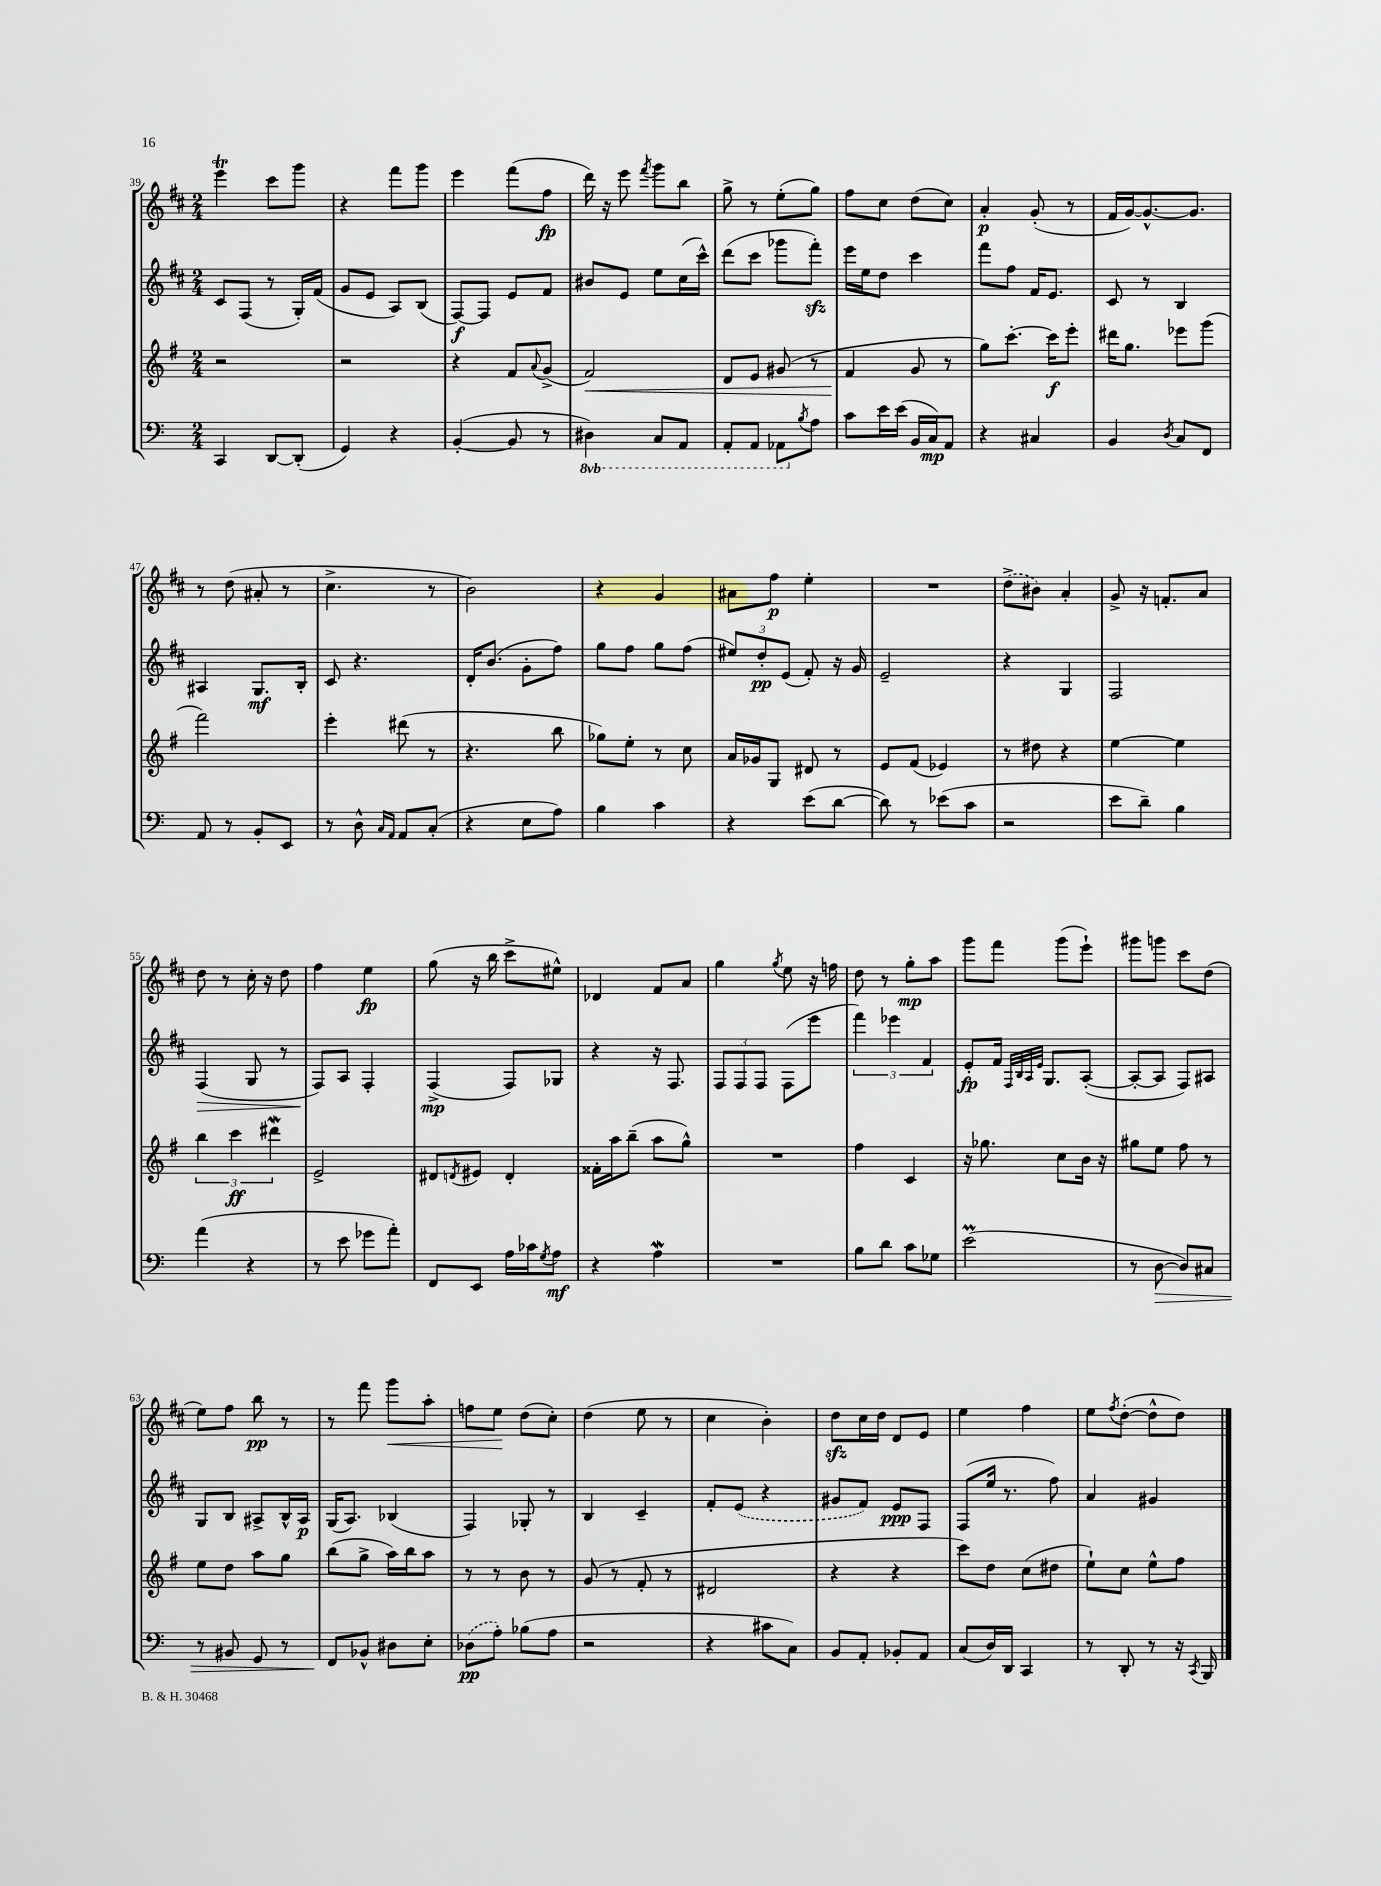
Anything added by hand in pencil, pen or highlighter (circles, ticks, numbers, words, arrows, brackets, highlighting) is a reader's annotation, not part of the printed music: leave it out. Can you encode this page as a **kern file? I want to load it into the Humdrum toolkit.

**kern	**kern	**kern	**kern
*staff4	*staff3	*staff2	*staff1
*clefF4	*clefG2	*clefG2	*clefG2
*k[]	*k[f#]	*k[f#c#]	*k[f#c#]
*M2/4	*M2/4	*M2/4	*M2/4
4CC	2r	8c#	4eee
.	.	(8F#	.
[8DD	.	8r	8ccc#
(8DD']	.	16G')	8ggg
.	.	(16f#	.
=	=	=	=
4GG)	2r	8g	4r
.	.	8e	.
4r	.	8A)	8fff#
.	.	(8B	8ggg
=	=	=	=
([4BB'	4r	[8F#)	4eee
.	.	8F#]	.
8BB]	8f#	8e	(8fff#
.	8qqa	.	.
8r	(8g^	8f#	8ff#
=	=	=	=
4DD#)	2f#)	8b#	16ddd)
.	.	.	16r
.	.	8e	8eee
.	.	.	8qfff#
8CC	.	8ee	8ggg
8AAA	.	(16cc#	8bb
.	.	16ccc#^^)	.
=	=	=	=
8AAA'	8d	(8ddd	8gg^
8AAA	8e	8ccc#	8r
8AAA-	(8g#	8ggg-	(8ee'
8qB	.	.	.
8A	8r	8fff#')	8gg)
=	=	=	=
8c	4f#	16eee	8ff#
.	.	16ee	.
16e	.	8dd	8cc#
(16e	.	.	.
16BB	8g	4ccc#	(8dd
16C)	.	.	.
8AA	8r	.	8cc#)
=	=	=	=
4r	8gg)	8fff#	4a'
.	[8.ccc'	8ff#	.
4C#	.	16f#	(8g'
.	16ccc]	8.e	.
.	8eee'	.	8r
=	=	=	=
4BB	16ddd#	8c#	16f#
.	8.gg	.	[16g)
.	.	8r	8.g^^_
8qD	.	.	.
8C	8eee-	4B	.
.	.	.	8.g]
8FF	(8ggg	.	.
=	=	=	=
8AA	2fff#)	4A#	8r
8r	.	.	(8dd
8BB'	.	8.G	8a#'
8EE	.	.	8r
.	.	16B'	.
=	=	=	=
8r	4eee'	8c#	4.cc#^
8D^^	.	4.r	.
16qqC	.	.	.
16qqAA	.	.	.
8AA	(8ddd#	.	.
(8C'	8r	.	8r
=	=	=	=
4r	4.r	16d'	2b)
.	.	(8.b	.
8E	.	8g'	.
8A)	8bb	8ff#)	.
=	=	=	=
4B	8gg-)	8gg	4r
.	8ee'	8ff#	.
4c	8r	8gg	4g
.	8cc	(8ff#	.
=	=	=	=
4r	16a	12ee#)	8a#
.	16g-	.	.
.	.	12dd'	.
.	8G	.	8ff#
.	.	(12e	.
(8e	8d#	8f#')	4ee'
[8d	8r	16r	.
.	.	16g	.
=	=	=	=
8d])	8e	2e~	2r
8r	(8f#	.	.
(8e-	4e-)	.	.
8c	.	.	.
=	=	=	=
2r	8r	4r	(8dd^
.	8dd#	.	8b#)
.	4r	4G	4a'
=	=	=	=
8e	[4ee	2F#	8g^
8d~)	.	.	16r
.	.	.	8.f'
4B	4ee]	.	.
.	.	.	8a
=	=	=	=
(4a	6bb	(4F#	8dd
.	.	.	8r
.	6ccc	.	.
4r	.	8G	16cc#'
.	.	.	16r
.	6ddd#	.	.
.	.	8r	8dd
=	=	=	=
8r	2e^	8F#)	4ff#
8e	.	8A	.
8g-	.	4F#'	4ee
8a')	.	.	.
=	=	=	=
8FF	8d#	(4F#^	(8gg
.	8qd	.	.
8EE	8e#	.	16r
.	.	.	16bb
16A	4d'	8F#)	8ccc#^
16c-	.	.	.
8qG	.	.	.
8A	.	8G-	8ee#^^)
=	=	=	=
4r	16f##'	4r	4d-
.	16aa	.	.
.	(8bb~	.	.
4A	8aa	16r	8f#
.	.	8.F#	.
.	8gg^^)	.	8a
=	=	=	=
2r	2r	12F#	4gg
.	.	12F#	.
.	.	12F#	.
.	.	.	8qgg
.	.	(8F#	8ee
.	.	8eee	16r
.	.	.	16ff
=	=	=	=
8B	4ff#	6fff#)	8dd
8d	.	.	8r
.	.	6eee-	.
8c	4c	.	8gg'
.	.	6f#	.
8G-	.	.	8aa
=	=	=	=
(2e	16r	8e'	8ggg
.	8.gg-	.	.
.	.	16f#	8fff#
.	.	32qqF#	.
.	.	32qqB	.
.	.	32qqA	.
.	.	32qqe	.
.	.	8.G	.
.	8cc	.	(8ggg
.	16b	([8A'	8eee`)
.	16r	.	.
=	=	=	=
8r	8gg#	8A'_	8ggg#
[8D	8ee	8A]	8ggg
8D])	8ff#	8F#)	8ccc#
8C#	8r	8A#	(8dd
=	=	=	=
8r	8ee	8G	8ee)
8BB#	8dd	8B	8ff#
8GG	8aa	8A#^	8bb
8r	8gg	16B^^	8r
.	.	16A#	.
=	=	=	=
8FF	(8bb	(16G	8r
.	.	8.A)	.
8BB-^^	8gg^	.	8fff#
8D#	16aa)	(4B-	8ggg
.	16bb	.	.
8E'	8aa	.	8aa'
=	=	=	=
(8D-	8r	4F#)	8ff
8A')	8r	.	8ee
(8B-	8b	8G-'	(8dd
8A	8r	8r	8cc#')
=	=	=	=
2r	(8g	4B	(4dd
.	8r	.	.
.	8f#'	4c#~	8ee
.	8r	.	8r
=	=	=	=
4r	2d#	8f#'	4cc#
.	.	(8e	.
8c#	.	4r	4b')
8C)	.	.	.
=	=	=	=
8BB	4r	8g#	8dd
8AA'	.	8f#)	16cc#
.	.	.	16dd
8BB-'	4r	8e	8d
8AA	.	8F#	8e
=	=	=	=
(8C	8ccc)	(8F#	4ee
16D)	8dd	16ee	.
16DD	.	8.r	.
4CC	(8cc	.	4ff#
.	8dd#	8ff#)	.
=	=	=	=
8r	8ee`)	4a	8ee
.	.	.	8qff#
8DD'	8cc	.	([8dd'
8r	8ee^^	4g#	8dd^^]
16r	8ff#	.	8dd)
8qCC	.	.	.
16BBB	.	.	.
==	==	==	==
*-	*-	*-	*-
